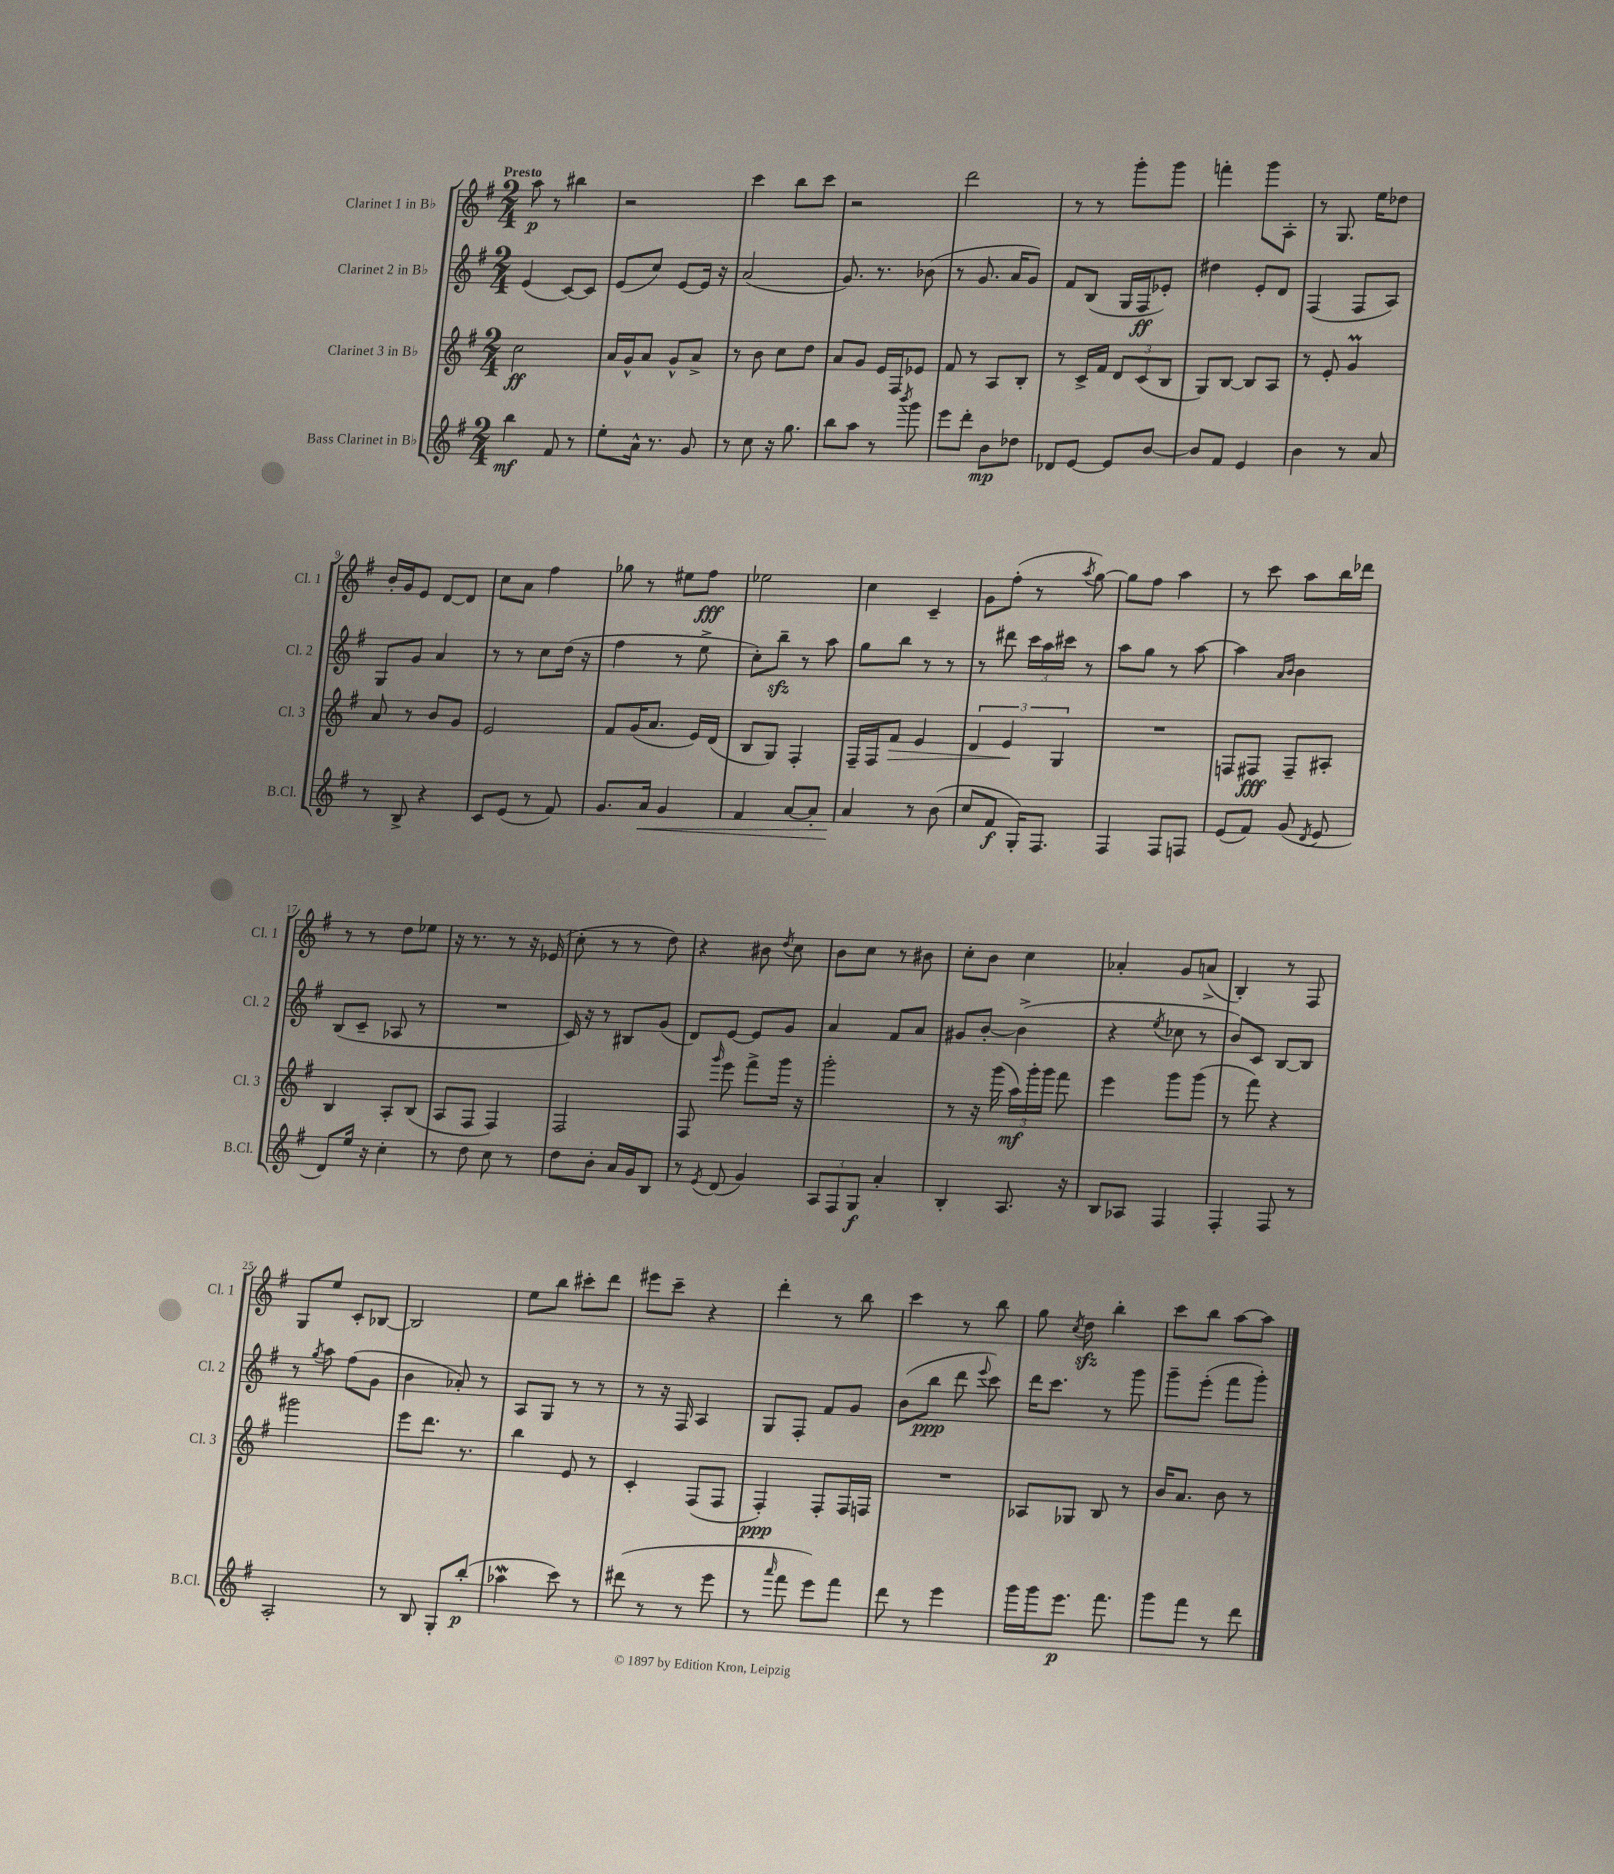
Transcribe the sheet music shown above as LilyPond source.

<<
\new StaffGroup <<
\new Staff = "s0" \with { instrumentName = "Clarinet 1 in Bb" shortInstrumentName = "Cl. 1" } {
    \clef treble \key g \major \numericTimeSignature \time 2/4 \tempo "Presto"
    \autoBeamOff a''8\p r8 bis''4 |
    r2 |
    c'''4 b''8[ c'''8] |
    r2 |
    d'''2 |
    r8 r8 g'''8[-. g'''8] |
    f'''4-. g'''8[ a8]-. |
    r8 g8. e''16[ des''8] |
    b'16[-. g'16 e'8] d'8[~ d'8] |
    c''8[ a'8] fis''4 |
    ges''8 r8 eis''8[ fis''8]\fff |
    ees''2 |
    c''4 c'4-- |
    g'8[ fis''8]-.( r8 \acciaccatura { a''8 } g''8~) |
    g''8[ fis''8] a''4 |
    r8 c'''8 a''8[ b''16 des'''16] |
    r8 r8 d''8[ ees''8] |
    r16 r8. r8 r16 ees'16( |
    c''8-. r8 r8 d''8) |
    r4 bis'8 \acciaccatura { d''8 } c''8 |
    b'8[ c''8] r8 bis'8 |
    c''8[-. b'8] c''4 |
    aes'4-. g'8[ a'8]->( |
    b4-.) r8 fis8 |
    g8[ e''8] c'8[-. bes8]~ |
    bes2 |
    e''8[ b''8] cis'''8[-. d'''8] |
    eis'''8[ c'''8]-- r4 |
    d'''4-. r8 b''8 |
    c'''4 r8 b''8 |
    g''8 \acciaccatura { c''8 } d''8\sfz b''4-. |
    c'''8[ b''8] a''8[~ a''8] \bar "|." |
}
\new Staff = "s1" \with { instrumentName = "Clarinet 2 in Bb" shortInstrumentName = "Cl. 2" } {
    \clef treble \key g \major \numericTimeSignature \time 2/4
    \autoBeamOff e'4( c'8[~) c'8] |
    e'8[( c''8]) e'8[~ e'16] r16 |
    a'2( |
    g'8.) r8. bes'8( |
    r8 g'8. a'16[ g'8]) |
    fis'8[ b8]( g16[ fis16\ff ees'8]-.) |
    dis''4 e'8[-. d'8] |
    fis4( fis8[ a8]) |
    g8[ g'8] a'4 |
    r8 r8 c''8[ d''16]( r16 |
    fis''4 r8 e''8-> |
    c''8[-.) b''8]--\sfz r8 a''8 |
    g''8[ b''8] r8 r8 |
    r8 dis'''8 \tuplet 3/2 { c'''16[ a''16 cis'''16] } r8 |
    a''8[ g''8] r8 a''8~ |
    a''4 \grace { a'16[ b'16] } b'4 |
    b8[( c'8]-- aes8 r8 |
    R2 |
    c'16) r16 r8 bis8[ g'8]( |
    d'8[) e'8]~ e'8[ g'8] |
    a'4 fis'8[ a'8] |
    gis'8[ b'8]~-. b'4->( |
    r4 \acciaccatura { e''8 } ces''8 r8 |
    b'8[) c'8] b8[~ b8] |
    r8 \acciaccatura { g''8 } a''8 fis''8[( g'8] |
    b'4 aes'8-.) r8 |
    a8[ g8] r8 r8 |
    r8 r16 fis16 a4 |
    g8[ fis8]-. fis'8[ g'8] |
    b'8[( b''8]\ppp d'''8 \appoggiatura { e'''8 } c'''8) |
    d'''16[ c'''8.] r8 g'''8 |
    g'''8[-- e'''8]-.( fis'''8[ g'''8]-.) \bar "|." |
}
\new Staff = "s2" \with { instrumentName = "Clarinet 3 in Bb" shortInstrumentName = "Cl. 3" } {
    \clef treble \key g \major \numericTimeSignature \time 2/4
    \autoBeamOff c''2\ff |
    a'16[ g'16-^ a'8] g'8[-^ a'8]-> |
    r8 b'8 c''8[ d''8] |
    a'8[ g'8] e'16[ fis16 ees'8] |
    fis'8 r8 a8[ b8]-. |
    r8 c'16[-> fis'16] \tuplet 3/2 { d'8[ c'8( b8] } |
    g8[) b8]~ b8[ a8] |
    r8 e'8-. g'4\prall |
    a'8 r8 b'8[ g'8] |
    e'2 |
    fis'8[ g'16( a'8.] e'16[) d'16]( |
    b8[ g8]) fis4-. |
    fis16[-- fis16 fis'8]\> e'4 |
    \tuplet 3/2 { d'4 e'4\! g4 } |
    R2 |
    f8[ fis8]\fff fis8[-- ais8]-. |
    b4 a8[-. b8]( |
    a8[ fis8] fis4) |
    fis2 |
    fis8 \grace { g'''16 } e'''8 fis'''8[-> g'''16] r16 |
    g'''2-. |
    r8 r16 g'''16( \tuplet 3/2 { a''16[\mf) g'''16-. g'''16] } fis'''8 |
    e'''4 g'''8[ g'''8]( |
    r8 fis'''8) r4 |
    gis'''2 |
    e'''8[ d'''8.] r8. |
    b''4 e'8 r8 |
    c'4-. fis8[( fis8] |
    fis4-.\ppp) fis8[-. fis16 f16] |
    R2 |
    aes8[ ges8] b8 r8 |
    b'16[ a'8.] b'8 r8 \bar "|." |
}
\new Staff = "s3" \with { instrumentName = "Bass Clarinet in Bb" shortInstrumentName = "B.Cl." } {
    \clef treble \key g \major \numericTimeSignature \time 2/4
    \autoBeamOff b''4\mf fis'8 r8 |
    e''8[-. a'16]-^ r8. g'8 |
    r8 c''8 r16 g''8. |
    b''8[ a''8] r8 \acciaccatura { b'''8 } g'''8 |
    e'''8[ d'''8]-. b'8[\mp des''8] |
    des'8[ e'8]~ e'8[ b'8]~ |
    b'8[ fis'8] e'4 |
    b'4 r8 a'8 |
    r8 b8-> r4 |
    c'8[ e'8]( r8 fis'8) |
    g'8.[ a'16]\< g'4 |
    fis'4 a'8[~ a'8]-. |
    a'4\! r8 b'8( |
    c''8[ fis'8]\f g16[-.) fis8.] |
    fis4 fis8[ f8] |
    e'8[( fis'8]) g'8( \acciaccatura { d'8 } e'8 |
    d'8[) e''16] r16 c''4-. |
    r8 d''8 c''8 r8 |
    d''8[ b'8]-. a'16[ g'16 b8] |
    r8 \acciaccatura { e'8 } d'8( g'4) |
    \tuplet 3/2 { a8[ fis8 g8]\f } a'4-. |
    b4-. a8. r16 |
    b8[ aes8] fis4 |
    fis4-. fis8 r8 |
    a2-. |
    r8 b8 g8[-. b''8]-.\p( |
    aes''4\mordent c'''8) r8 |
    dis'''8( r8 r8 e'''8 |
    r8 \grace { a'''16 } fis'''8 e'''8[) fis'''8] |
    d'''8 r8 e'''4 |
    g'''16[ g'''16 e'''8.]\p fis'''8. |
    g'''8[ fis'''8] r8 d'''8 \bar "|." |
}
>>
>>
